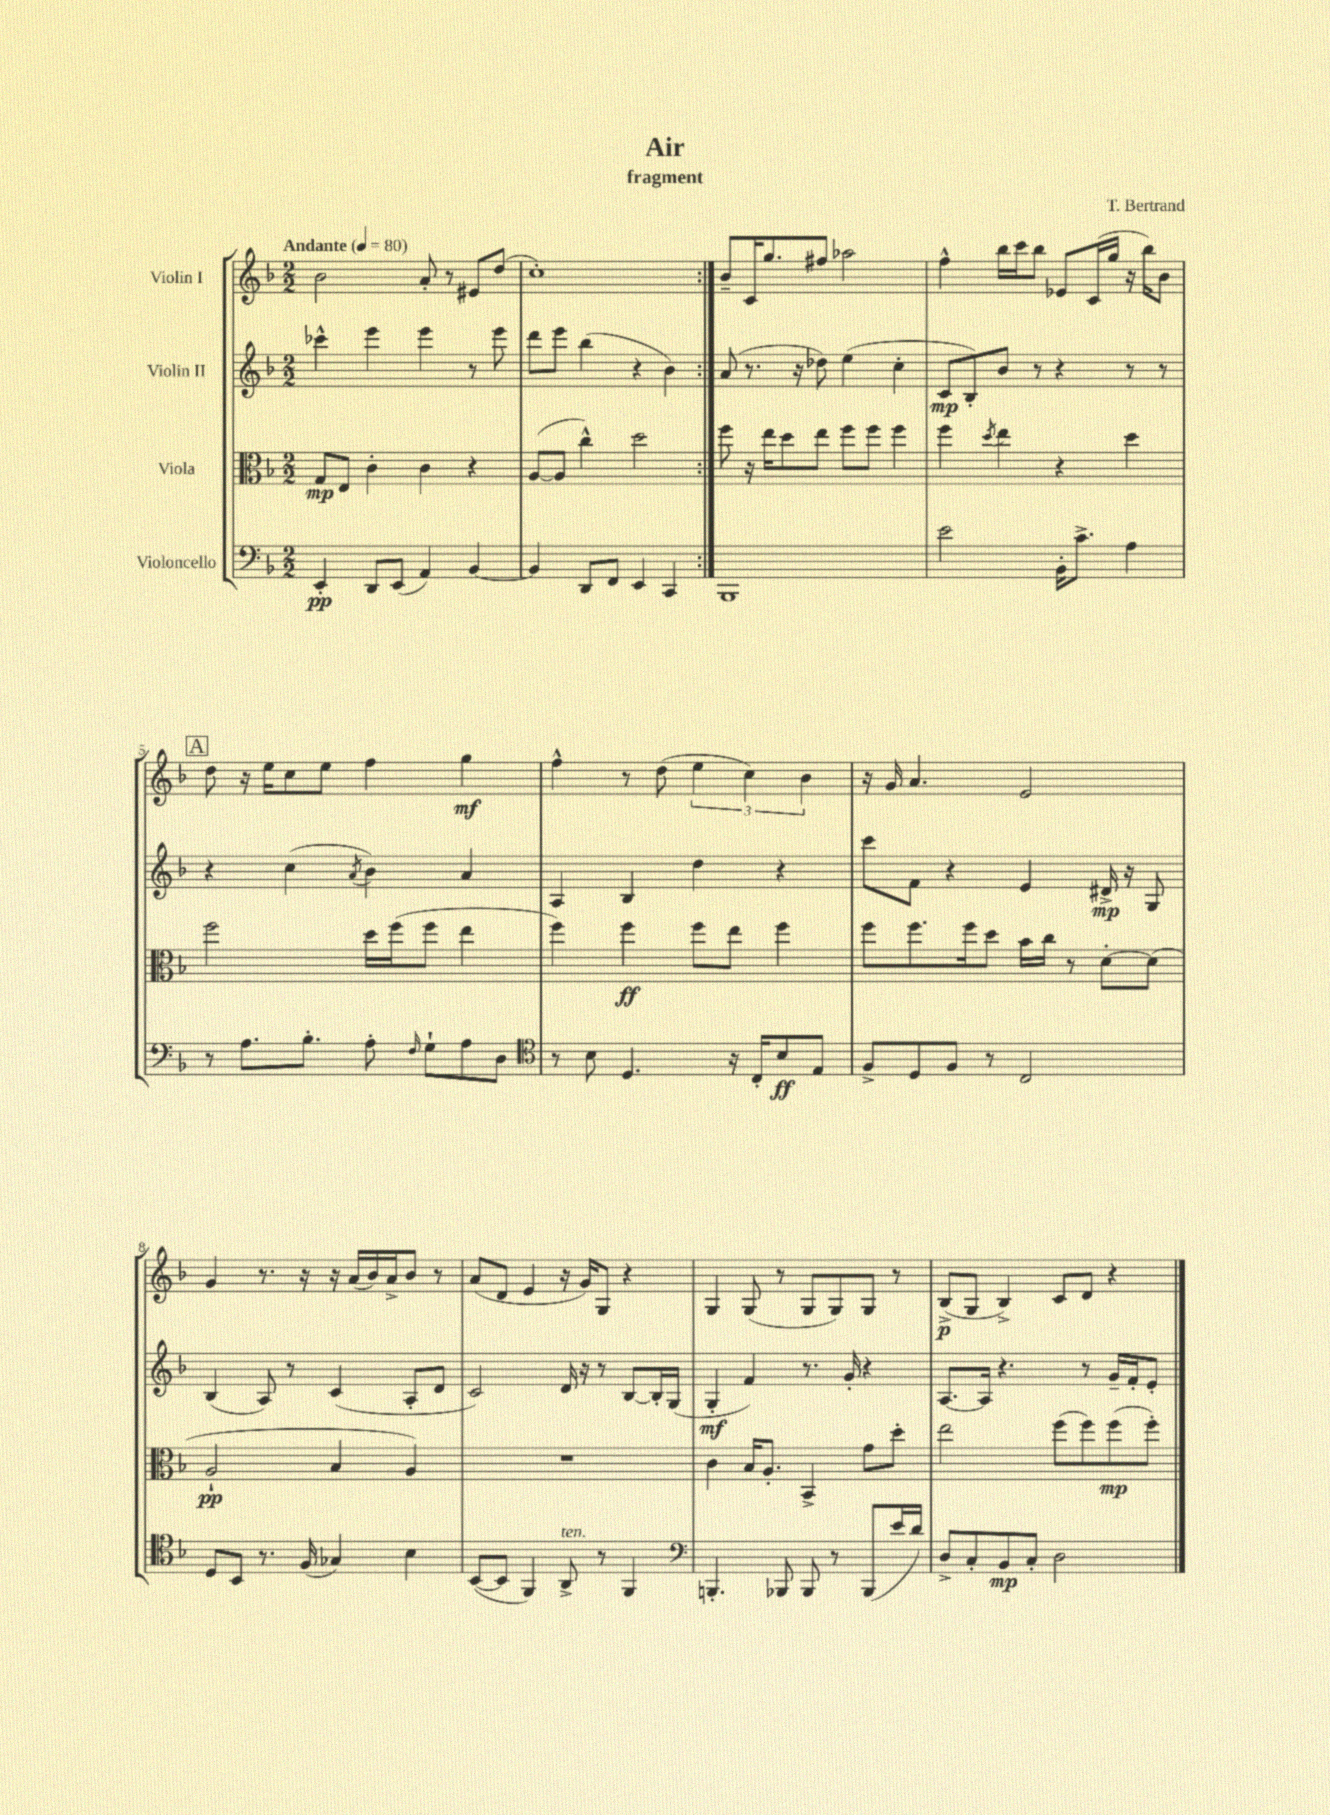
\header { title = "Air" composer = "T. Bertrand" subtitle = "fragment" }
<<
\new StaffGroup <<
\new Staff = "s0" \with { instrumentName = "Violin I" } {
    \clef treble \key f \major \numericTimeSignature \time 2/2 \tempo "Andante" 4 = 80
    \autoBeamOff \repeat volta 2 { bes'2 a'8-. r8 eis'8[ d''8]( |
    c''1-.) | }
    bes'8[-- c'16 g''8. fis''8] aes''2 |
    f''4-^ bes''16[ c'''16 bes''8] ees'8[ c'16( g''16] r16 bes''16[) bes'8] |
    \mark \markup { \box "A" } d''8 r16 e''16[ c''8 e''8] f''4 g''4\mf |
    f''4-^ r8 d''8( \tuplet 3/2 { e''4 c''4) bes'4 } |
    r16 g'16 a'4. e'2 |
    g'4 r8. r16 r16 a'16[( bes'16) a'16-> bes'8] r8 |
    a'8[( d'8] e'4 r16 g'16[) g8] r4 |
    g4 g8( r8 g8[ g8) g8] r8 |
    bes8[->\p( g8] bes4->) c'8[ d'8] r4 \bar "|." |
}
\new Staff = "s1" \with { instrumentName = "Violin II" } {
    \clef treble \key f \major \numericTimeSignature \time 2/2
    \autoBeamOff \repeat volta 2 { ces'''4-^ e'''4 e'''4 r8 e'''8 |
    d'''8[ e'''8] bes''4( r4 bes'4) | }
    a'8( r8. r16 des''8) e''4( c''4-. |
    c'8[\mp bes8-.) bes'8] r8 r4 r8 r8 |
    \mark \markup { \box "A" } r4 c''4( \acciaccatura { a'8 } bes'4) a'4 |
    a4 bes4 d''4 r4 |
    c'''8[ f'8] r4 e'4 dis'16->\mp r16 g8 |
    bes4( a8) r8 c'4( a8[-. d'8] |
    c'2) d'16 r16 r8 bes8[~ bes16-. g16]( |
    g4-.\mf f'4) r8. g'16-. r4 |
    a8.[~ a16] r4. r8 g'16[-- f'16-. e'8]-. \bar "|." |
}
\new Staff = "s2" \with { instrumentName = "Viola" } {
    \clef alto \key f \major \numericTimeSignature \time 2/2
    \autoBeamOff \repeat volta 2 { g8[\mp e8] c'4-. c'4 r4 |
    a8[~( a8] c''4-^) d''2 | }
    f''8 r16 e''16[ d''8 e''8] f''8[ f''8] f''4 |
    f''4 \acciaccatura { d''8 } e''4 r4 d''4 |
    \mark \markup { \box "A" } f''2 d''16[ f''16( f''8] e''4 |
    f''4) f''4\ff f''8[ e''8] f''4 |
    f''8[ f''8. f''16 d''8] bes'16[ c''16] r8 d'8[~-. d'8]( |
    a2-!\pp bes4 a4) |
    R1 |
    c'4 bes16[ a8.]-. bes,4-> g'8[ d''8]-. |
    e''2 f''8[( f''8) f''8\mp( f''8]-.) \bar "|." |
}
\new Staff = "s3" \with { instrumentName = "Violoncello" } {
    \clef bass \key f \major \numericTimeSignature \time 2/2
    \autoBeamOff \repeat volta 2 { e,4-.\pp d,8[ e,8]( a,4) bes,4~ |
    bes,4 d,8[ f,8] e,4 c,4 | }
    bes,,1 |
    e'2 bes,16[-. c'8.]-> a4 |
    \mark \markup { \box "A" } r8 a8.[ bes8.]-. a8-. \grace { f16 } g8[-! a8 d8] |
    \clef tenor r8 bes8 d4. r16 c16[-. bes8\ff e8] |
    f8[-> d8 f8] r8 c2 |
    d8[ bes,8] r8. f16( ges4) bes4 |
    bes,8[~( bes,8] f,4) a,8->^\markup { \italic "ten." } r8 f,4 |
    \clef bass b,,4.-. bes,,8 bes,,8 r8 bes,,8[( e'16 d'16]) |
    d8[-> c8-. bes,8\mp c8]-. d2 \bar "|." |
}
>>
>>
